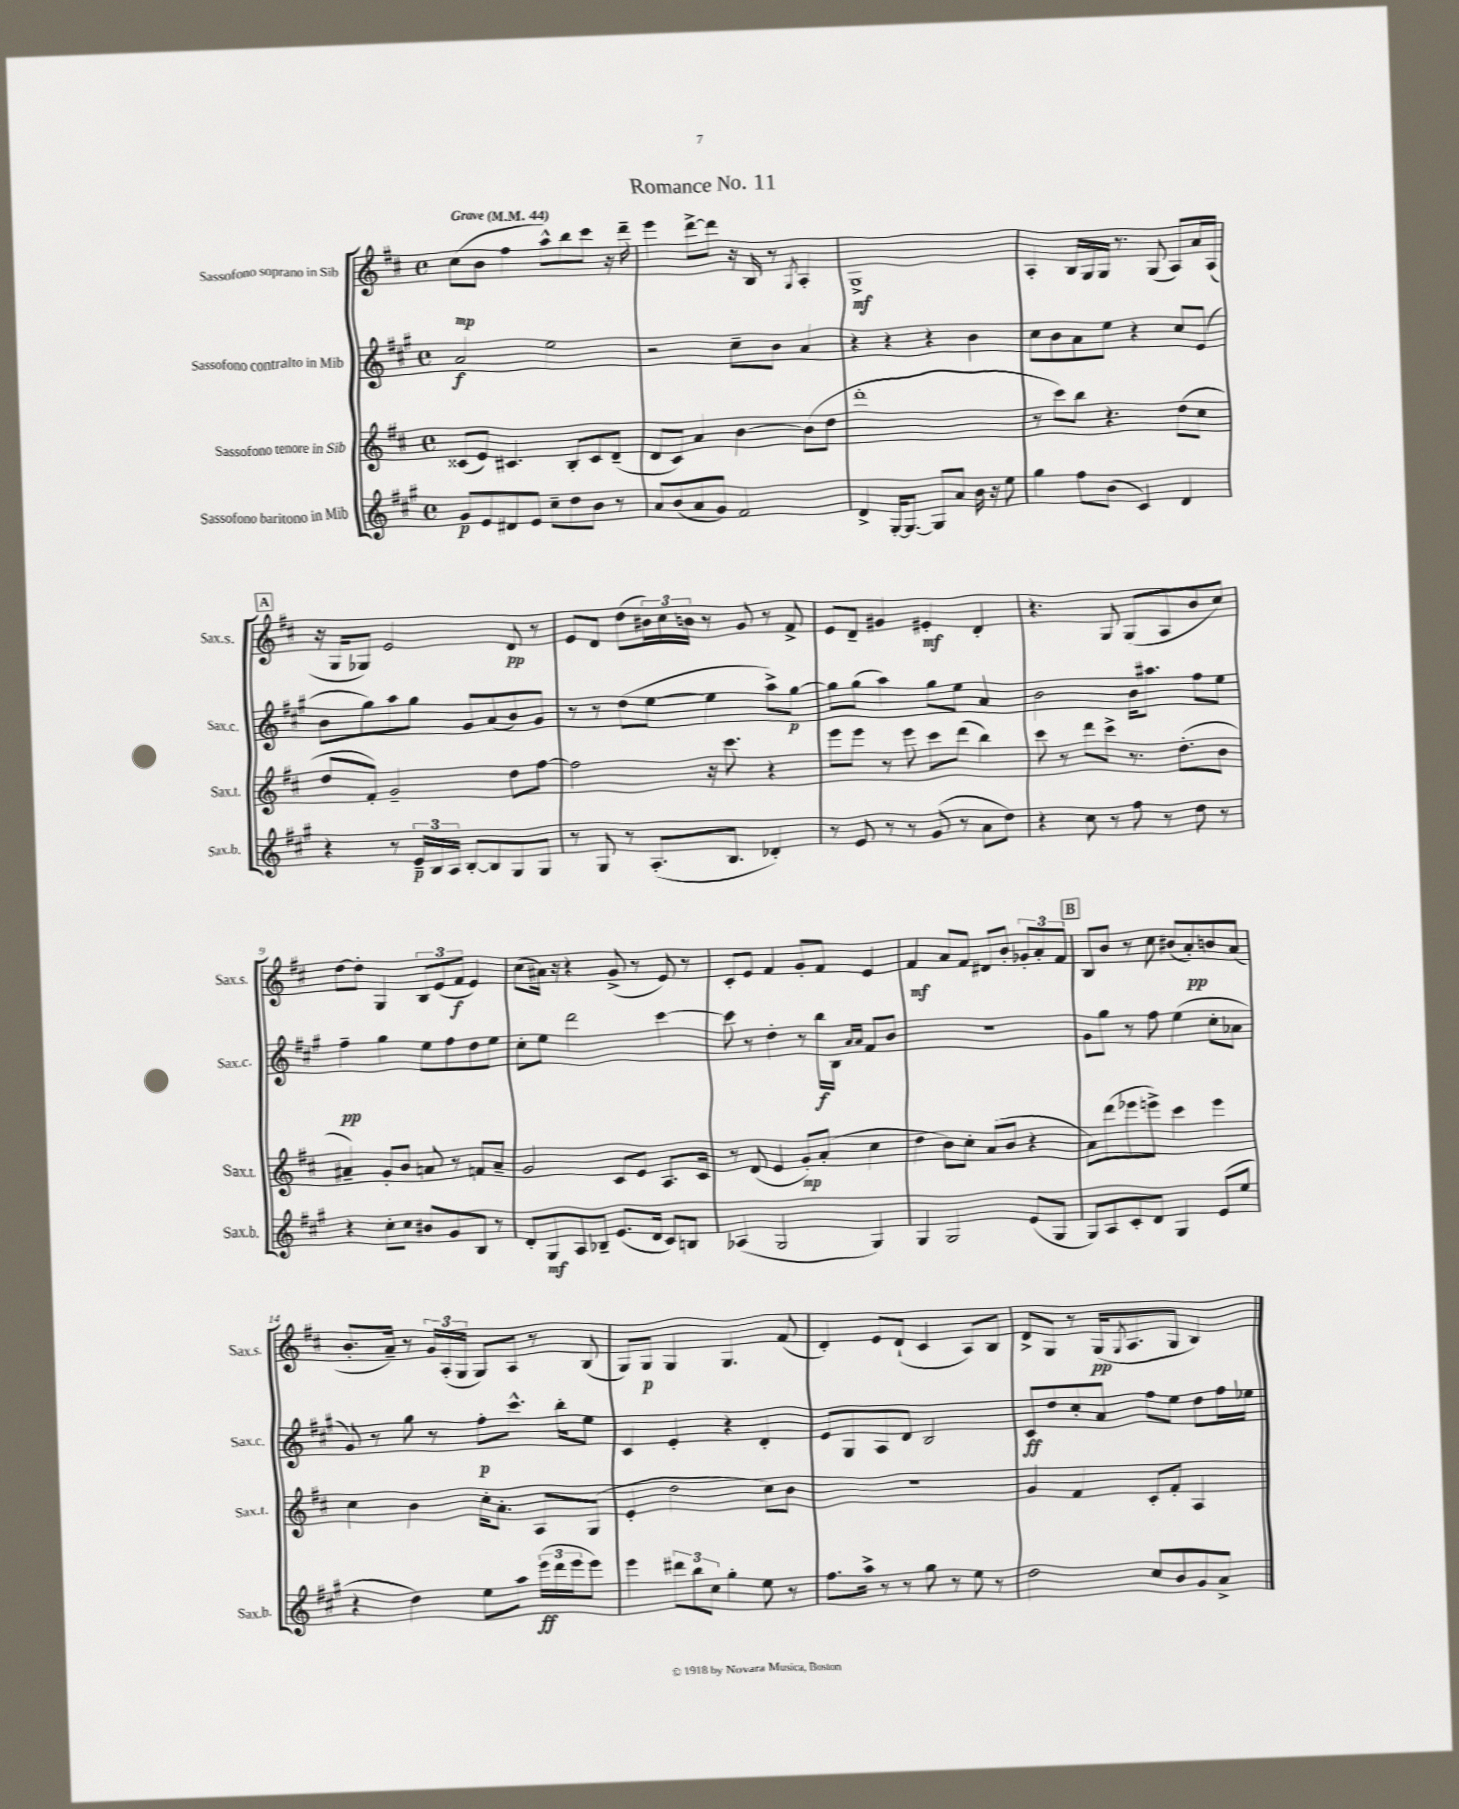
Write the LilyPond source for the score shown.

\header { title = "Romance No. 11" }
<<
\new StaffGroup <<
\new Staff = "s0" \with { instrumentName = "Sassofono soprano in Sib" shortInstrumentName = "Sax.s." } {
    \clef treble \key d \major \defaultTimeSignature \time 4/4 \tempo "Grave" 4 = 44
    cis''8\mp( b'8 fis''4 a''8-^) b''8 cis'''8 r16 d'''16-- |
    e'''4 d'''8~-> d'''8 r16 b16 r8 \acciaccatura { g8 } a4-. |
    g1->\mf |
    a4-. b16 g16 g16 r8. g8( a8) a'16 a16( |
    \mark \markup { \box "A" } r16 g16 ges8) e'2 d'8\pp r8 |
    e'8 d'8 d''8( \tuplet 3/2 { bis'16) cis''16 b'16 } r8 g'8 r8 fis'8-> |
    e'8 d'8-- gis'4 eis'4-.\mf d'4-. |
    r4. g8 g8( a8 b'8 cis''8) |
    d''8~ d''8-. g4 \tuplet 3/2 { b8 e'8( fis'8\f } e'4) |
    cis''8( ais'16) r16 r4 g'8->( r8 e'8) r8 |
    cis'8-. e'8 fis'4 g'8-. fis'8 e'4 |
    fis'4\mf a'8 fis'8 dis'8 b'8-. \tuplet 3/2 { ges'8-. a'8-. fis'8 } |
    \mark \markup { \box "B" } b8 b'8 r8 cis''8 bis'8( a'8-.\pp) b'8 a'8( |
    b'8.-. a'16--) r8 \tuplet 3/2 { g'16 a16-.( g16 } g8) a8 r8 b8( |
    g8) g8\p g4 g4. fis'8( |
    d'4-.) e'8 d'8-!( cis'4 a8) b8 |
    d'8-> g8 r8 g16\pp( \acciaccatura { g8 } a8. g8 b4) \bar "|." |
}
\new Staff = "s1" \with { instrumentName = "Sassofono contralto in Mib" shortInstrumentName = "Sax.c." } {
    \clef treble \key a \major \defaultTimeSignature \time 4/4
    a'2\f e''2 |
    r2 cis''8-- b'8 a'4 |
    r4 r4 r4 b'4 |
    cis''8 b'8 a'8 e''8 r4 cis''8 e'8( |
    \mark \markup { \box "A" } b'8 gis''8) a''8 gis''8 gis'8 a'8( b'8) gis'8 |
    r8 r8 d''8( e''8~ e''4 a''8->) gis''8~\p |
    gis''8 gis''8( a''4) gis''8 e''8 a'4 |
    b'2 b'16 ais''8. fis''8 e''8 |
    fis''4--\pp gis''4 e''8 fis''8 d''8 e''8 |
    cis''8-. e''8 d'''2 cis'''4~ |
    cis'''8 r8 d''4-. r8 b''16\f b16 \grace { a'16 a'16 } fis'8 b'8 |
    R1 |
    \mark \markup { \box "B" } gis'8 gis''8 r8 fis''8 e''4( cis''8-. aes'8 |
    gis'8) r8 gis''8 r8 fis''8-.\p cis'''8.-^ b''16-. e''8 |
    cis'4 e'4-. r4 d'4-. |
    e'8 gis8 a8 d'8 b2 |
    cis'8\ff d''8 cis''8-. a'8 fis''8 e''8 d''8 fis''16 ees''16 \bar "|." |
}
\new Staff = "s2" \with { instrumentName = "Sassofono tenore in Sib" shortInstrumentName = "Sax.t." } {
    \clef treble \key d \major \defaultTimeSignature \time 4/4
    cisis'8( e'8) cis'4. b8-. cis'8 d'8--( |
    d'8 cis'8) a'4 b'4~ b'8( d''8 |
    d'''1-. |
    r8 cis'''8) b''8 r4. d''8( cis''8 |
    \mark \markup { \box "A" } d''8 fis'8-.) g'2-- d''8 fis''8~ |
    fis''2 r16 cis'''8. r4 |
    e'''8 e'''8 r8 e'''8 cis'''8 d'''8( b''4) |
    cis'''8 r8 d'''8 cis'''8-> r8. d''8.-.( b'8 |
    ais'4--) g'8-. b'8 a'8 r8 f'8 a'8-- |
    g'2 cis'8 e'8 a8. cis'16 |
    r8 d'8( e'4 g'8-.\mp) a'8-.( cis''4 |
    d''4 b'8) cis''8-. a'8( b'8 r4 |
    \mark \markup { \box "B" } a'8) d'''8( ees'''8 e'''8->) cis'''4 e'''4 |
    cis''4 b'4 cis''16-. a'8.-. a8 g8( |
    e'4-. d''2 cis''8) b'8 |
    r1 |
    g'4 fis'4 cis'8-. fis'8-. a4 \bar "|." |
}
\new Staff = "s3" \with { instrumentName = "Sassofono baritono in Mib" shortInstrumentName = "Sax.b." } {
    \clef treble \key a \major \defaultTimeSignature \time 4/4
    gis'8\p e'8 dis'8 e'8 cis''8-- d''8 b'8 r8 |
    a'8 b'8( a'8 gis'8) fis'2 |
    d'4-> gis16~-. gis8.~ gis8 a'8 b'16 r16 e''8 |
    gis''4 fis''8 b'8( cis'4) d'4 |
    \mark \markup { \box "A" } r4 r8 \tuplet 3/2 { e'16--\p b16 a16 } b8~-. b8 gis8 gis8 |
    r8 gis8 r8 a8.-.( b8. des'4-.) |
    r8 e'8 r8 r8 gis'8( r8 a'8 d''8) |
    r4 cis''8 r8 fis''8 r8 d''8 r8 |
    r4 cis''8-. cis''8 bis'8 gis'8 b8 r8 |
    d'8-. gis8\mf a8 bes8-- e'8.( d'16 cis'8) b8 |
    aes4( gis2 gis4) |
    gis4 gis2 e'8( gis8 |
    \mark \markup { \box "B" } gis8) a8 cis'8-. d'8 gis4 e'8( e''8 |
    r4 d''4) e''8 a''8 \tuplet 3/2 { e'''16\ff( d'''16 e'''16 } e'''8) |
    e'''4 \tuplet 3/2 { dis'''8 b''8 cis''8 } gis''4-. e''8 r8 |
    fis''8. a''16-> r8 r8 gis''8 r8 e''8 r8 |
    d''2 cis''8 b'8 gis'8 a'8-> \bar "|." |
}
>>
>>
